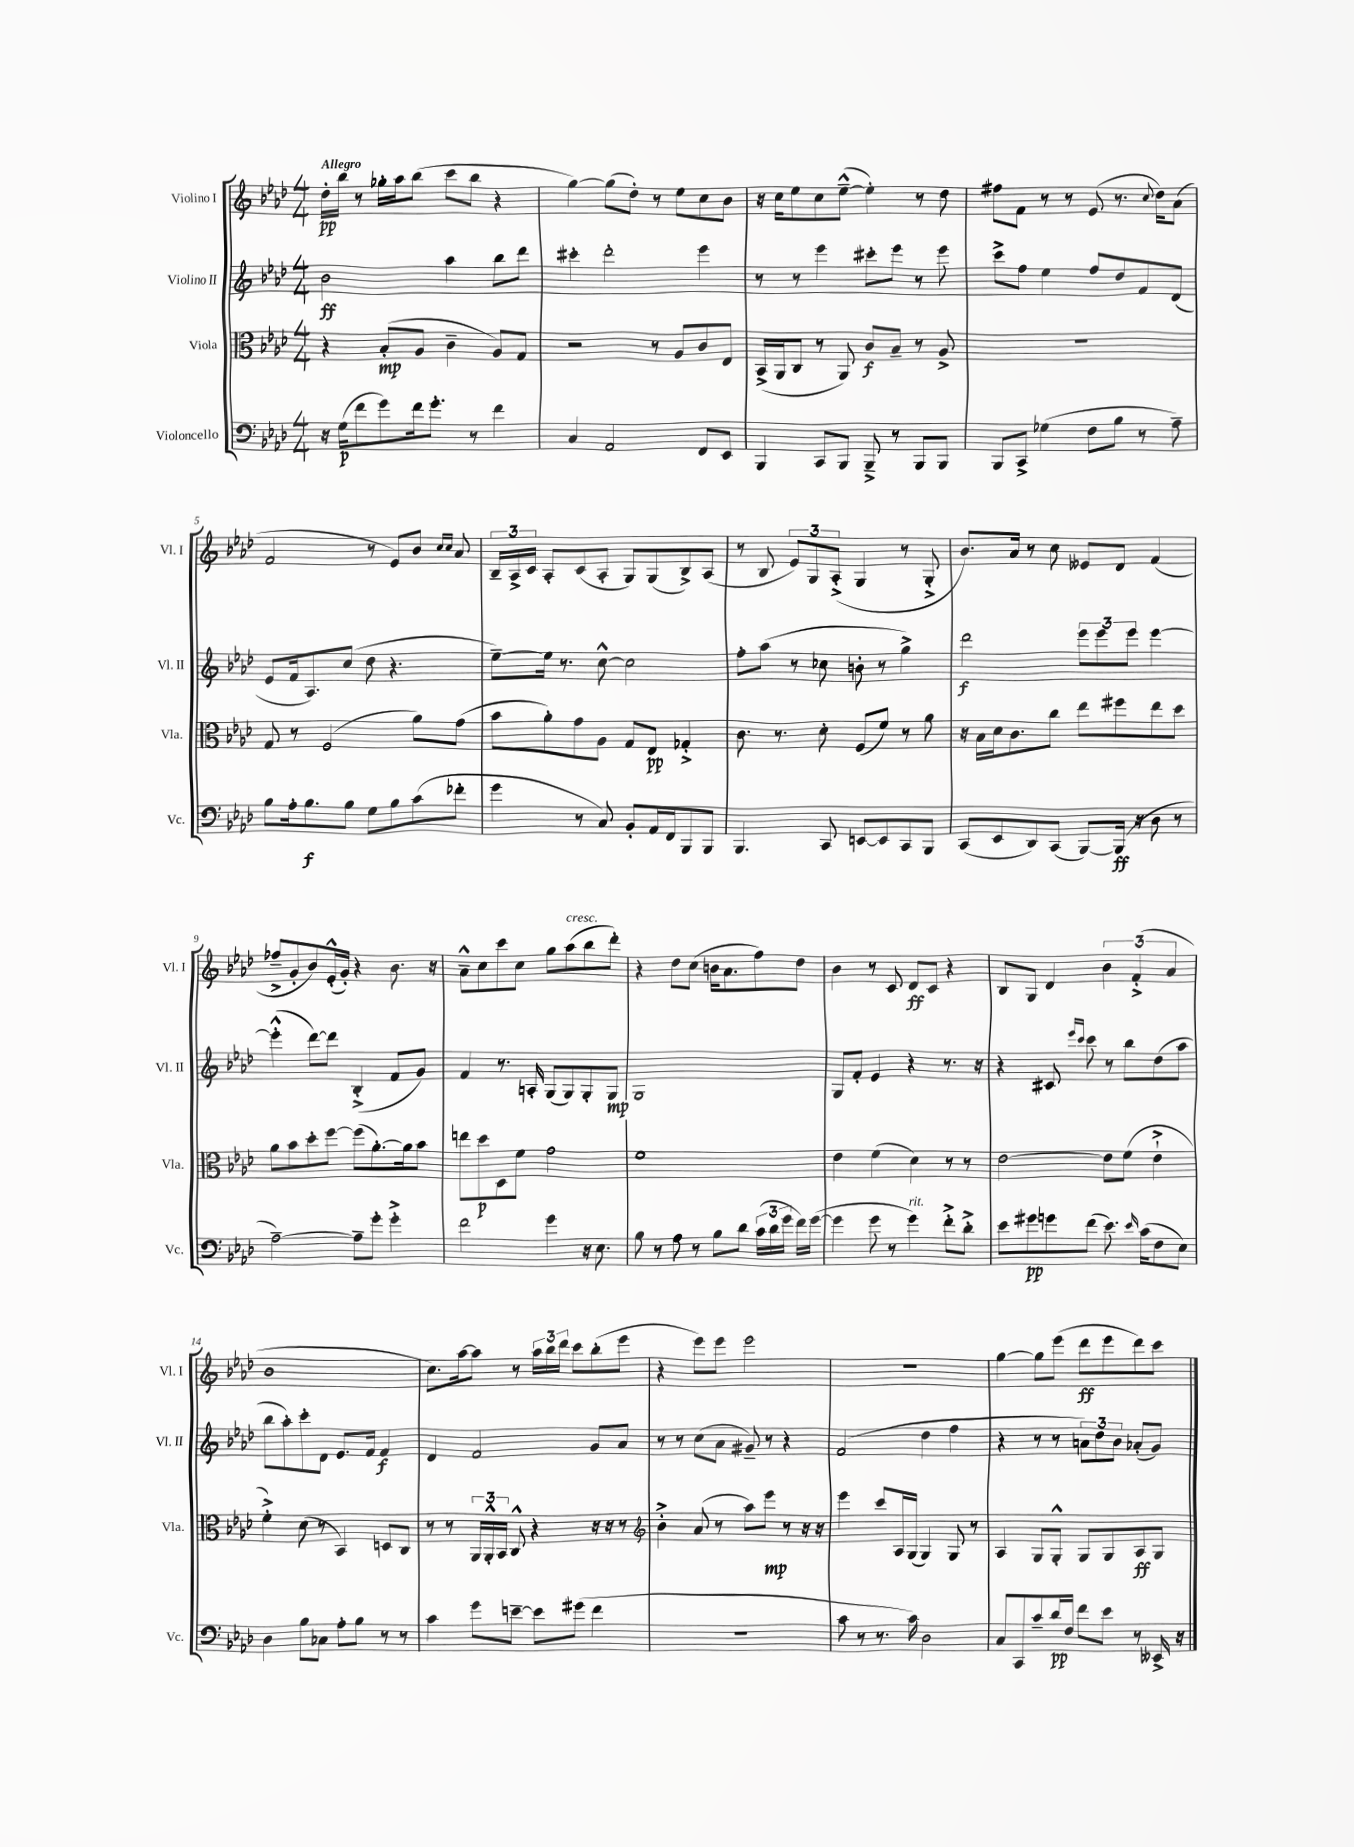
<<
\new StaffGroup <<
\new Staff = "s0" \with { instrumentName = "Violino I" shortInstrumentName = "Vl. I" } {
    \clef treble \key aes \major \numericTimeSignature \time 4/4 \tempo "Allegro"
    \autoBeamOff des''16[-.\pp bes''16] r8 ges''16[-. aes''16 bes''8]( c'''8[ bes''8] r4 |
    g''4~) g''8[( des''8]-.) r8 ees''8[ c''8 bes'8] |
    r16 c''16[ ees''8 c''8 ees''8]~---^( ees''4-.) r8 des''8 |
    fis''8[ f'8] r8 r8 ees'8( r8. \appoggiatura { c''8 } des''16[) aes'8]( |
    f'2 r8 ees'8[) bes'8] \grace { c''16[ c''16] } aes'8 |
    \tuplet 3/2 { bes16[-- aes16-> c'16] } aes8[-. c'8( aes8]-. g8[) g8( bes8->) aes8]( |
    r8 bes8 \tuplet 3/2 { ees'8[) g8 aes8]-.->( } g4 r8 g8-.-> |
    bes'8.[) aes'16] r8 c''8 eeses'8[ des'8] f'4( |
    fes''8[---> g'8-. bes'8) ees'16-.-^( g'16]-.) r4 bes'8. r16 |
    aes'8[---^ c''8 c'''8 c''8] g''8[ aes''8^\markup { \italic "cresc." }( bes''8 des'''8]-.) |
    r4 des''8[ c''8]( b'16[ aes'8. f''8) des''8] |
    bes'4 r8 c'8 des'8[\ff c'8] r4 |
    bes8[ g8] des'4 \tuplet 3/2 { bes'4 f'4-.->( aes'4 } |
    bes'1 |
    c''8.[) aes''16~ aes''8] r8 \tuplet 3/2 { aes''16[ bes''16 des'''16] } c'''8[ bes''8-.( ees'''8] |
    r4 ees'''8[) ees'''8] ees'''2 |
    R1 |
    g''4~ g''8[ ees'''8]( des'''8[\ff ees'''8 des'''8) c'''8] \bar "|." |
}
\new Staff = "s1" \with { instrumentName = "Violino II" shortInstrumentName = "Vl. II" } {
    \clef treble \key aes \major \numericTimeSignature \time 4/4
    \autoBeamOff bes'2\ff aes''4 bes''8[ des'''8] |
    cis'''4-. des'''2-. ees'''4 |
    r8 r8 ees'''4 cis'''8[-. ees'''8] r8 ees'''8 |
    c'''8[-> f''8] ees''4 f''8[ des''8 f'8 des'8]( |
    ees'8[ f'16 aes8.) c''8]( des''8 r4. |
    ees''8[~--) ees''16] r8. c''8~-^ c''2 |
    f''8[-. aes''8]( r8 ces''8 b'8-. r8 g''4->) |
    des'''2\f \tuplet 3/2 { ees'''8[ ees'''8 ees'''8] } ees'''4~ |
    ees'''4-.-^( des'''8[~) des'''8] bes4-.->( f'8[ g'8]) |
    f'4 r8. a16-. g8[( g8) g8-. g8]\mp |
    g1 |
    g8[ f'8]-. ees'4 r4 r8. r16 |
    r4 cis'8 \grace { ees'''16[ c'''16] } c'''8 r8 bes''8[ des''8( aes''8] |
    bes''8[ aes''8-.) c'''8-. des'8] ees'8.[ f'16] f'4\f |
    des'4 f'2 g'8[ aes'8] |
    r8 r8 c''8[( aes'8] gis'8--) r8 r4 |
    f'2( des''4 f''4 |
    r4 r8 r8 \tuplet 3/2 { a'8[) des''8 bes'8] } aes'8[-.( g'8]) \bar "|." |
}
\new Staff = "s2" \with { instrumentName = "Viola" shortInstrumentName = "Vla." } {
    \clef alto \key aes \major \numericTimeSignature \time 4/4
    \autoBeamOff r4 bes8[-.\mp( aes8] c'4-- aes8[) g8] |
    r2 r8 aes8[ c'8 ees8] |
    bes,16[->( aes,16 c8] r8 aes,8) c'8[\f bes8]-- r8 aes8-> |
    r1 |
    g8 r8 f2( aes'8[) g'8]( |
    bes'8[ aes'8-.) g'8 aes8] g8[ ees8]\pp ges4-.-> |
    c'8. r8. des'8-. f8[( f'8]) r8 aes'8 |
    r16 bes16[ des'16 c'8. c''8] ees''8[ fis''8 ees''8 des''8] |
    aes'8[ bes'8 des''8-. f''8]~ f''8[( aes'8.~-.) aes'16 bes'8] |
    e''8[ des''8\p des8 f'8] g'2 |
    f'1 |
    ees'4 f'4( des'4) r8 r8 |
    ees'2~ ees'8[ f'8]( ees'4-!-> |
    f'4-.->) des'8( r8 bes,4) d8[ c8] |
    r8 r8 \tuplet 3/2 { aes,16[ aes,16-.-^ bes,16] } c8-^ r4 r16 r16 r8 |
    \clef treble bes'4-.-> aes'8( r8 aes''8[) ees'''8]\mp r8 r16 r16 |
    ees'''4 c'''8[ aes16 g16]( g4) g8 r8 |
    aes4 g8[ g8]-.-^ g8[ g8 aes8\ff g8] \bar "|." |
}
\new Staff = "s3" \with { instrumentName = "Violoncello" shortInstrumentName = "Vc." } {
    \clef bass \key aes \major \numericTimeSignature \time 4/4
    \autoBeamOff r16 g16[\p( f'8 g'8) f'16 g'8.]-. r8 f'4 |
    c4 aes,2 f,8[ ees,8] |
    bes,,4 c,8[ bes,,8] bes,,8---> r8 bes,,8[ bes,,8] |
    bes,,8[ c,8]-> ges4( f8[ bes8] r8 aes8--) |
    bes8[ aes16-. bes8.\f bes8] g8[ bes8 c'8( fes'8]-. |
    g'4 r8 c8) bes,8[-. aes,16 f,16 bes,,8 bes,,8] |
    bes,,4. c,8 e,8[~ e,8 c,8 bes,,8] |
    c,8[( ees,8 des,8) c,8]( bes,,8[~) bes,,16]\ff( r16 des8 r8 |
    aes2~--) aes8[-- g'8]-. g'4-.-> |
    f'2 g'4 r16 ees8. |
    bes8 r8 aes8 r8 bes8[ des'8] \tuplet 3/2 { c'16[( des'16 g'16] } f'16[) g'16]~( |
    g'4 g'8 r8 g'4^\markup { \italic "rit." }) f'8[-.-> des'8]-.-> |
    ees'8[ gis'8\pp g'8 f'8]( ees'8.) \grace { ees'16 } c'16[( f8 ees8]) |
    des4 bes8[ ces8] aes8[-. bes8] r8 r8 |
    c'4 g'8[ e'8]~-- e'8[ gis'8]( f'4 |
    R1 |
    c'8 r8 r8. c'16) des2 |
    c8[ c,8 c'8-- des'16\pp f16] f'8[ ees'8] r8 eeses,16-> r16 \bar "|." |
}
>>
>>
